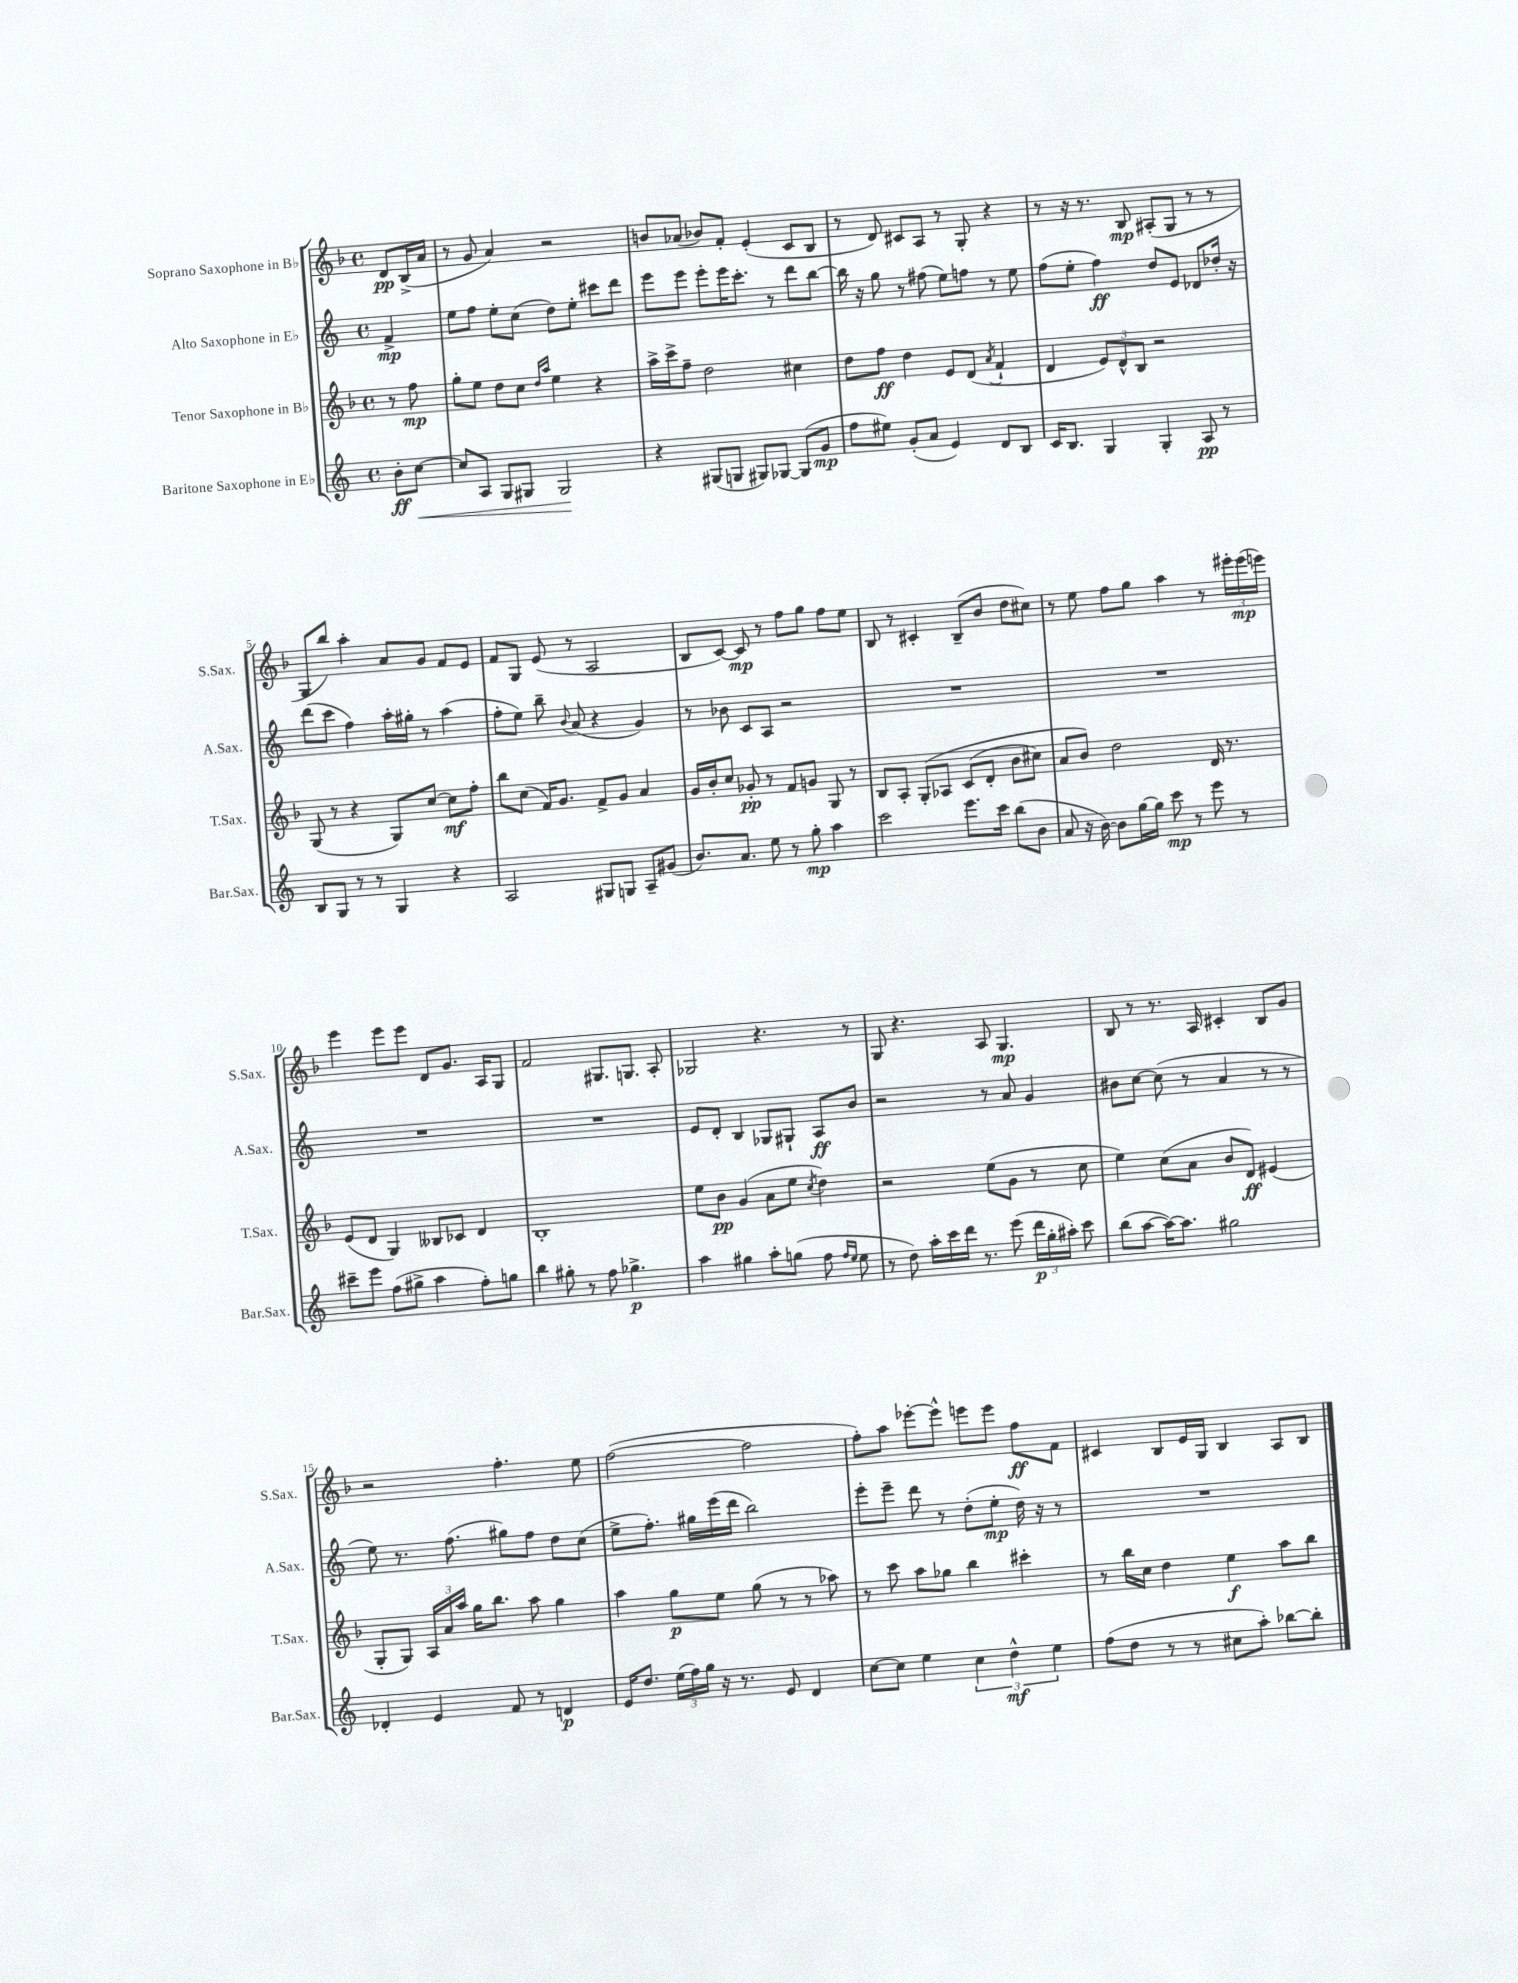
<<
\new StaffGroup <<
\new Staff = "s0" \with { instrumentName = "Soprano Saxophone in Bb" shortInstrumentName = "S.Sax." } {
    \clef treble \key f \major \defaultTimeSignature \time 4/4 \partial 4
    \autoBeamOff d'8[\pp bes16->( a'16] |
    r8 g'8 a'4) r2 |
    b'8[ aes'8]( bes'8[) f'8]-. e'4-.( c'8[ bes8] |
    r8 d'8) cis'8[ a8] r8 g8-. r4 |
    r8 r16 r8. bes8\mp ais8[-.( g8] r8 r8 |
    g8[ bes''8]) a''4-. a'8[ g'8] f'8[ e'8] |
    f'8[ g8] e'8( r8 a2 |
    bes8[ c'8]~) c'8\mp r8 f''8[ g''8] f''8[ e''8] |
    bes8 r8 cis'4-. bes8[--( bes'8] d''8[ cis''8]) |
    r8 e''8 f''8[ g''8] a''4 r8 \tuplet 3/2 { eis'''16[-. eis'''16\mp( e'''16]) } |
    e'''4 e'''8[ e'''8] d'8[ g'8.] a16[ g8] |
    f'2 gis8.[ g8.] a8-. |
    ges2 r4. r8 |
    g8 r4. a8 g4.\mp |
    bes8 r8 r8. a16 cis'4-. bes8[ g'8] |
    r2 f''4.-. e''8 |
    f''2~( f''2 |
    f''8[-.) a''8] ees'''8[~-. ees'''8]-^ e'''8[ e'''8] f''8[\ff f'8] |
    cis'4 bes8[ e'16 g16] bes4 a8[ bes8] \bar "|." |
}
\new Staff = "s1" \with { instrumentName = "Alto Saxophone in Eb" shortInstrumentName = "A.Sax." } {
    \clef treble \key c \major \defaultTimeSignature \time 4/4 \partial 4
    \autoBeamOff f'4->\mp |
    e''8[ f''8] e''8[-. c''8]( d''8[) e''8]-. cis'''8[ d'''8] |
    e'''8[ e'''8] e'''8[-. e'''16 c'''8.]-. r8 d'''8[ b''8]~ |
    b''16 r16 g''8 r8 fis''8( e''8[) f''8] r8 e''8 |
    f''8[( e''8]-. f''4\ff) d''8[ e'8] des'8[ des''16]-. r16 |
    d'''8[( c'''8] f''4) a''16[-. gis''16]-. r8 a''4( |
    f''8[-. e''8]) b''8-- \appoggiatura { b'8 } a'8( r4 g'4) |
    r8 bes'8 c'8[ a8] r2 |
    R1 |
    R1 |
    R1 |
    R1 |
    e'8[ d'8]-. b4 ges8[ gis8]-! a8[\ff b'8] |
    r2 r8 a'8 g'4 |
    bis'8[ c''8]~ c''8( r8 a'4 r8 r8 |
    e''8) r8. f''8.( gis''8[) f''8] d''8[ c''8]( |
    e''8[-> f''8.]-.) gis''16[ e'''16( d'''16] b''2) |
    e'''8[-. e'''8]-- d'''8 r8 d''8[-.( e''8]-.\mp d''16) r16 r8 |
    R1 \bar "|." |
}
\new Staff = "s2" \with { instrumentName = "Tenor Saxophone in Bb" shortInstrumentName = "T.Sax." } {
    \clef treble \key f \major \defaultTimeSignature \time 4/4 \partial 4
    \autoBeamOff r8 f''8\mp |
    g''8[-. e''8] d''8[ c''8] \grace { d''16[ a''16] } e''4 r4 |
    a''16[-> c'''16-> f''8]-- d''2 cis''4 |
    d''8[ f''8]\ff d''4 e'8[ d'8]( \acciaccatura { a'8 } f'4-! |
    d'4 \tuplet 3/2 { e'8[) d'8-^ bes8] } r2 |
    g8( r8 r4 g8[) c''8]~ c''8[\mf f''8]-. |
    bes''8[ c''8]( f'16[) g'8.] f'8[-> g'8] a'4 |
    g'16[ bes'16-. c''8] ges'8-.\pp r8 f'8[ g'8] g8 r8 |
    bes8[ a8]-. g8[-.\( aes8] c'8[( d'8]-. bes'8[ cis''8]) |
    a'8[ bes'8]\) d''2 d'16 r8. |
    e'8[( d'8] g4) beses8[ ces'8] d'4 |
    bes1-. |
    e''8[ bes'8]\pp g'4( a'8[ e''8] \acciaccatura { c''8 } d''4) |
    r2 e''8[( g'8] r8 c''8 |
    e''4) c''8[( a'8] bes'8[ d'8]\ff) eis'4( |
    g8[-. g8]) \tuplet 3/2 { a16[ a'16 a''16] } g''16[ bes''8.] a''8 g''4 |
    a''4 g''8[\p e''8] g''8( r8 r8 aes''8) |
    r8 c'''8 a''8[ ges''8] bes''4 cis'''4-. |
    r8 bes''16[ c''16] d''4 e''4\f a''8[ bes''8] \bar "|." |
}
\new Staff = "s3" \with { instrumentName = "Baritone Saxophone in Eb" shortInstrumentName = "Bar.Sax." } {
    \clef treble \key c \major \defaultTimeSignature \time 4/4 \partial 4
    \autoBeamOff b'8[-.\ff c''8]~\< |
    c''8[ a8] g8[ gis8] gis2\! |
    r4 gis8[( g8] gis8[) ges8]~ ges8[( g'8]\mp |
    f''8[ eis''8]) g'8[-.( a'8] e'4) d'8[ b8] |
    c'16[ b8.] g4 g4-. a8\pp r8 |
    b8[ g8] r8 r8 g4 r4 |
    a2 gis8[ g8] a8[-- gis'8]( |
    b'8.[) a'8.] e''8 r8 g''8-.\mp a''4 |
    c'''2 e'''8.[ c'''16] b''8[( b'8] |
    a'8 r16 b'16~) b'8[ g''16~ g''16] c'''8\mp r8 e'''8 r8 |
    cis'''8[-- e'''8] f''8[( gis''8]-> a''4 f''8[-.) g''8] |
    b''4 gis''8-. r8 f''8 ges''4.->\p |
    a''4 gis''4 a''8[-. g''8]( f''8 \grace { f''16[ e''16] } e''8 |
    r8 d''8) a''16[-. c'''16 d'''16] r8. e'''8( \tuplet 3/2 { d'''16[\p g''16-. ais''16]-.) } c'''8 |
    b''8[( a''8]~ a''16[~) a''8.] gis''2 |
    des'4-. e'4 f'8 r8 d'4\p |
    e'16[ d''8.] \tuplet 3/2 { e''16[( f''16) g''16] } r16 r8. e'8 d'4 |
    c''8[~ c''8] e''4 \tuplet 3/2 { c''4 d''4-^\mf e''4 } |
    f''8[( d''8] r8 r8 cis''8[ a''8]-.) bes''8[~ bes''8]-. \bar "|." |
}
>>
>>
